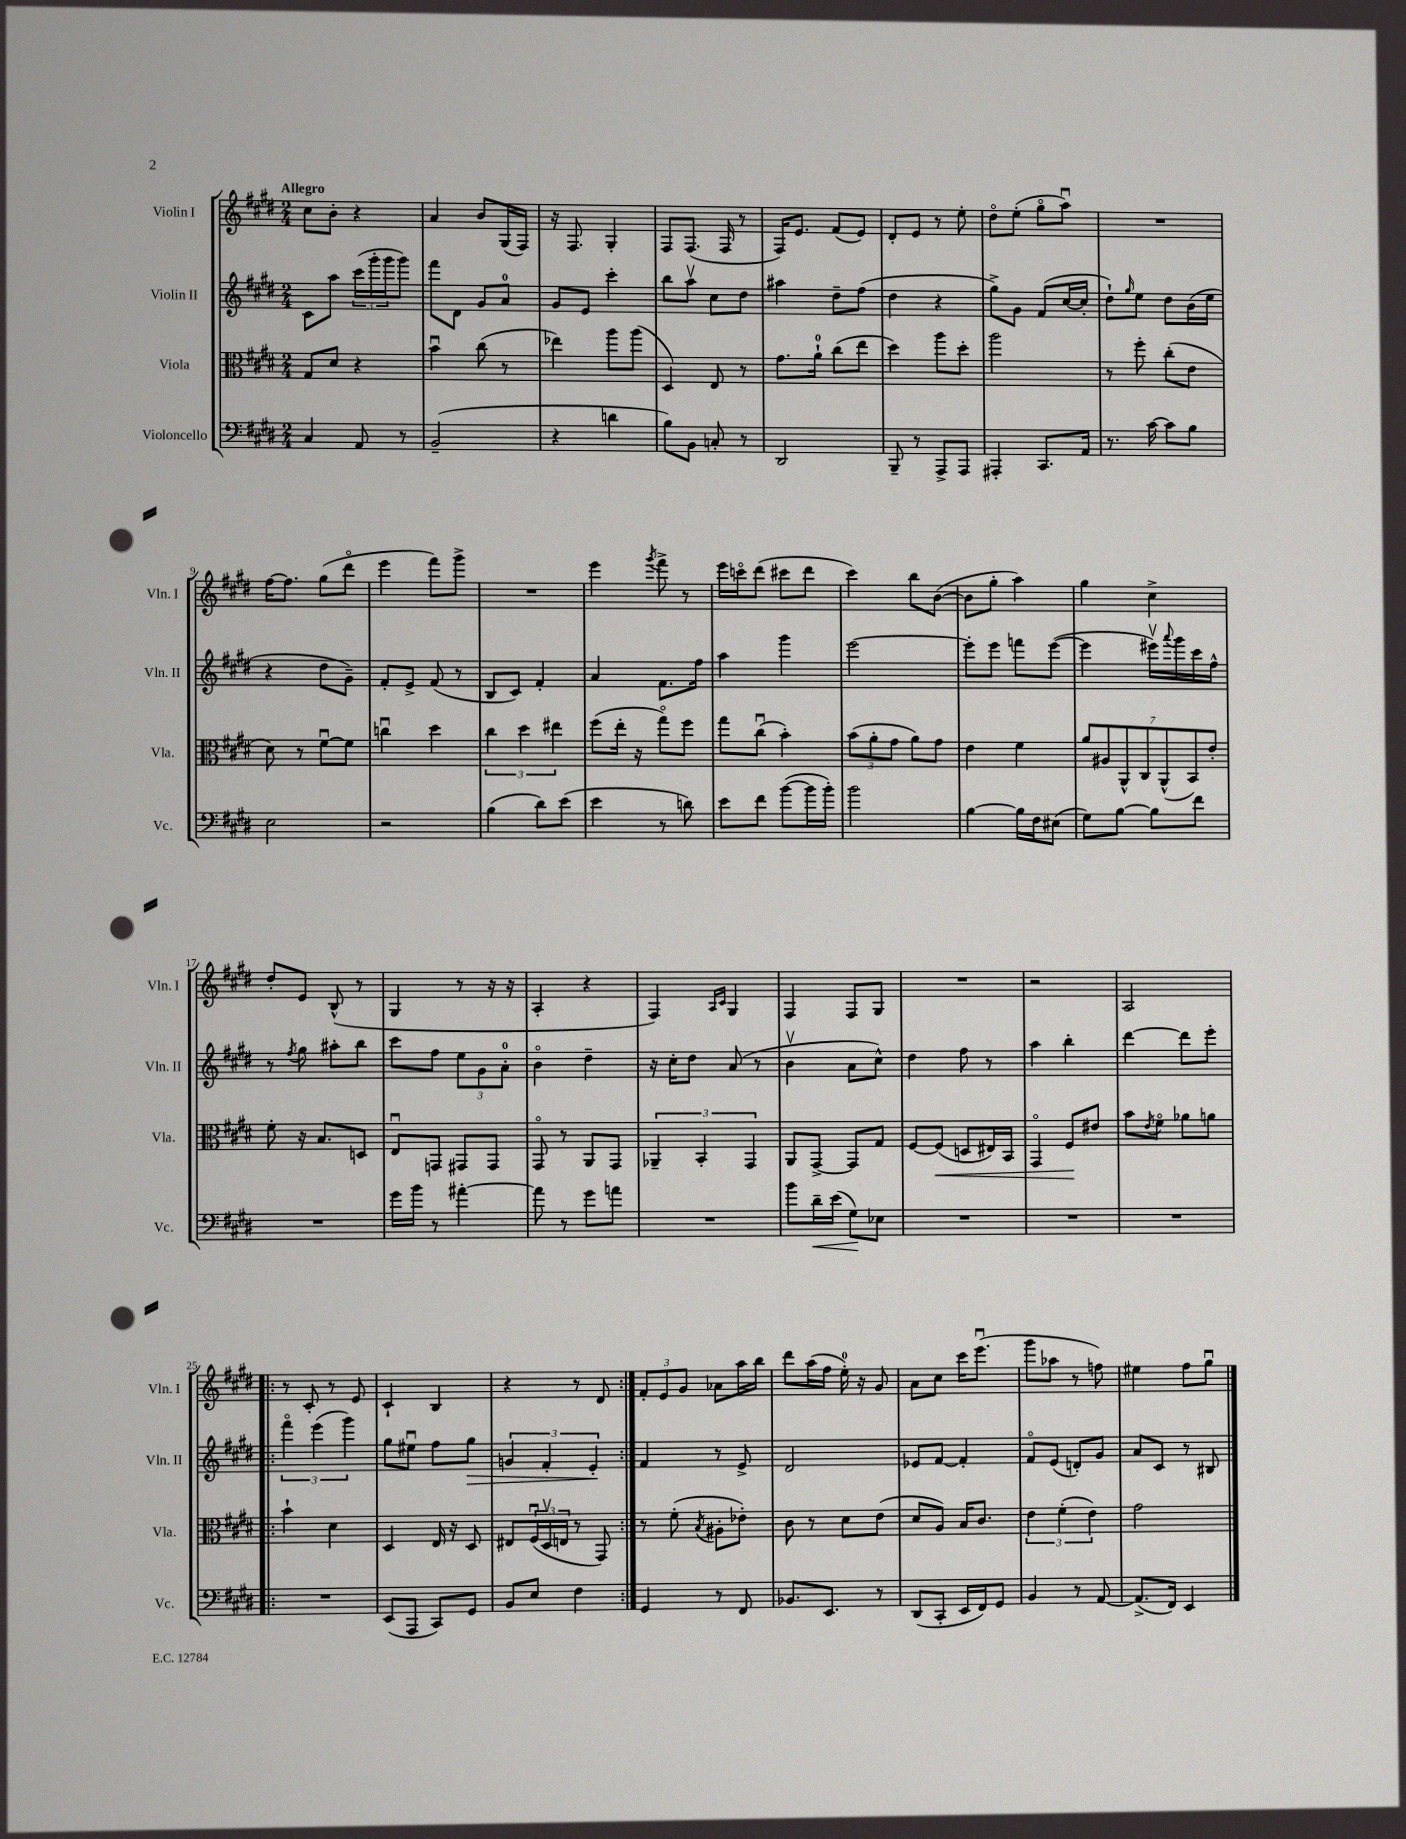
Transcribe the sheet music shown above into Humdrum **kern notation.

**kern	**dynam	**kern	**dynam	**kern	**dynam	**kern
*part4	*part4	*part3	*part3	*part2	*part2	*part1
*staff4	*staff4	*staff3	*staff3	*staff2	*staff2	*staff1
*I"Violoncello	*	*I"Viola	*	*I"Violin II	*	*I"Violin I
*I'Vc.	*	*I'Vla.	*	*I'Vln. II	*	*I'Vln. I
*clefF4	*	*clefC3	*	*clefG2	*	*clefG2
*k[f#c#g#d#]	*	*k[f#c#g#d#]	*	*k[f#c#g#d#]	*	*k[f#c#g#d#]
*M2/4	*	*M2/4	*	*M2/4	*	*M2/4
=1	=1	=1	=1	=1	=1	=1
!	!	!	!	!	!	!LO:TX:a:B:t=Allegro
4C#/	.	8G#/L	.	8c#\L	.	8cc#\L
.	.	8d#/J	.	8aa\J	.	8b'\J
8AA/	.	4r	.	(24ccc#\LL	.	4r
.	.	.	.	24ggg#'\	.	.
.	.	.	.	24ggg#\J	.	.
8r	.	.	.	8ggg#\J)	.	.
=2	=2	=2	=2	=2	=2	=2
(2BB~/	.	4bu\	.	8fff#\L	.	4a/
.	.	.	.	8d#\J	.	.
.	.	(8cc#\	.	8g#/L	.	8b/L
.	.	8r	.	8a/J	.	(16G#/L
.	.	.	.	.	.	16F#/JJ)
=3	=3	=3	=3	=3	=3	=3
4r	.	4ee-X\)	.	8g#/L	.	16r
.	.	.	.	.	.	8.F#/
.	.	.	.	8e/J	.	.
4dn\	.	8aa\L	.	4ccc#'\	.	4G#'/
.	.	(8aa\J	.	.	.	.
=4	=4	=4	=4	=4	=4	=4
8B\L)	.	4D#/)	.	8bb\L	.	8F#/L
8BB\J	.	.	.	8aav\J	.	(8.F#/J
8Cn'/	.	8E/	.	8cc#\L	.	.
.	.	.	.	.	.	16F#/
8r	.	8r	.	8dd#\J	.	8r
=5	=5	=5	=5	=5	=5	=5
2DD#/	.	8.g#\L	.	4aa#X\	.	16F#/KL)
.	.	.	.	.	.	8.e/J
.	.	16a`\Jk	.	.	.	.
.	.	(8cc#\L	.	8dd#~\L	.	(8f#/L
.	.	8ee\J	.	(8ff#\J	.	8e/J)
=6	=6	=6	=6	=6	=6	=6
8BBB~/	.	4dd#\)	.	4dd#\	.	8d#'/L
8r	.	.	.	.	.	8e/J
8AAA^/L	.	8aa\L	.	4r	.	8r
8AAA/J	.	8dd#'\J	.	.	.	8ee'\
=7	=7	=7	=7	=7	=7	=7
4AAA#X'/	.	2aa\	.	8gg#^\L)	.	8dd#\L
.	.	.	.	8g#\J	.	(8ee'\J
8.CC#/L	.	.	.	(8f#/L	.	8gg#\L
.	.	.	.	[16cc#/L	.	8aau\J)
16AA/Jk	.	.	.	16cc#'/JJ]	.	.
=8	=8	=8	=8	=8	=8	=8
8.r	.	8r	.	8dd#`\L)	.	2r
.	.	.	.	16qqgg#/	.	.
.	.	8ff#'\	.	8ee\J	.	.
[16c#\	.	.	.	.	.	.
8c#\L]	.	(8cc#'\L	.	8dd#\L	.	.
8B\J	.	8e\J	.	(16b\L	.	.
.	.	.	.	16ee\JJ	.	.
!!LO:LB:g=z
=9	=9	=9	=9	=9	=9	=9
2E\	.	8d#\)	.	4r	.	[16ff#\KL
.	.	.	.	.	.	8.ff#\J]
.	.	8r	.	.	.	.
.	.	[8f#u\L	.	8dd#\L	.	(8gg#\L
.	.	8f#\J]	.	8g#~\J)	.	8ddd#\J
=10	=10	=10	=10	=10	=10	=10
2r	.	4ccnu\	.	8f#'/L	.	4eee\
.	.	.	.	8e^/J	.	.
.	.	4dd#\	.	(8f#/	.	8fff#\L)
.	.	.	.	8r	.	8ggg#^\J
=11	=11	=11	=11	=11	=11	=11
(4B\	.	6cc#\	.	8B/L	.	2r
.	.	.	.	8c#/J)	.	.
.	.	6dd#\	.	.	.	.
8d#\L)	.	.	.	4f#'/	.	.
.	.	6ee#X\	.	.	.	.
(8e\J	.	.	.	.	.	.
=12	=12	=12	=12	=12	=12	=12
4e\	.	(8ff#\L	.	4a/	.	4eee\
.	.	16ee'\Jk	.	.	.	.
.	.	16r	.	.	.	.
.	.	.	.	.	.	8qggg#/
8r	.	8gg#\L)	.	8.f#\L	.	8fff#^\
8dn\)	.	8ff#\J	.	.	.	8r
.	.	.	.	16ff#\Jk	.	.
=13	=13	=13	=13	=13	=13	=13
8e\L	.	8gg#\L	.	4aa\	.	16eee\LL
.	.	.	.	.	.	16cccn\J
8f#\J	.	(8cc#u\J	.	.	.	(8ddd#\J
([8b\L	.	4b'\)	.	4ggg#\	.	8ccc#X\L
16b\L]	.	.	.	.	.	8ddd#\J
16b'\JJ)	.	.	.	.	.	.
=14	=14	=14	=14	=14	=14	=14
2b\	.	(12b\L	.	[2eee\	.	4ccc#\)
.	.	12a'\	.	.	.	.
.	.	12g#\J	.	.	.	.
.	.	8a\L)	.	.	.	8bb\L
.	.	8g#\J	.	.	.	([8b\J
=15	=15	=15	=15	=15	=15	=15
[4B\	.	4e\	.	8eee'\L]	.	8b\L]
.	.	.	.	8eee\J	.	8gg#'\J
16B\LL]	.	4f#\	.	8fffn\L	.	4aa\)
16F#\J	.	.	.	.	.	.
(8E#X\J	.	.	.	([8eee\J	.	.
=16	=16	=16	=16	=16	=16	=16
8G#\L)	.	14a/L	.	4eee\]	.	4gg#\
.	.	14A#X/	.	.	.	.
[8B\J	.	.	.	.	.	.
.	.	14AA^^/	.	.	.	.
.	.	14C#/	.	.	.	.
8B\L]	.	.	.	16eee#Xv\LL)	.	4cc#^\
.	.	(14AA^^/	.	.	.	.
.	.	.	.	8qqaaa/	.	.
.	.	.	.	16ggg#\	.	.
.	.	14BB/)	.	.	.	.
8f#\J	.	.	.	16ccc#\	.	.
.	.	14e'/J	.	.	.	.
.	.	.	.	16ff#^^\JJ	.	.
!!LO:LB:g=z
=17	=17	=17	=17	=17	=17	=17
2r	.	8f#'\	.	8r	.	8dd#'/L
.	.	.	.	8qff#/	.	.
.	.	16r	.	8gg#\	.	8e/J
.	.	8.B/L	.	.	.	.
.	.	.	.	8aa#X'\L	.	(8B^^/
.	.	8Dn/J	.	8bb\J	.	8r
=18	=18	=18	=18	=18	=18	=18
16g#\LL	.	8Eu/L	.	8ccc#\L	.	4G#/
16b\JJ	.	.	.	.	.	.
8r	.	8GGn/J	.	8ff#\J	.	.
[4a#X'\	.	8GG#X/L	.	12ee\L	.	8r
.	.	.	.	12g#\	.	.
.	.	8GG#/J	.	.	.	16r
.	.	.	.	12a'\J	.	.
.	.	.	.	.	.	16r
=19	=19	=19	=19	=19	=19	=19
8a#\]	.	8GG#/	.	4b\	.	4A'/
8r	.	8r	.	.	.	.
8g#\L	.	8AA/L	.	4dd#~\	.	4r
8an\J	.	8GG#/J	.	.	.	.
=20	=20	=20	=20	=20	=20	=20
2r	.	6AA-X~/	.	16r	.	4F#/)
.	.	.	.	16cc#'\KL	.	.
.	.	.	.	8dd#\J	.	.
.	.	6BB'/	.	.	.	.
.	.	.	.	.	.	16qqA/LL
.	.	.	.	.	.	16qqc#/JJ
.	.	.	.	(8a/	.	4G#/
.	.	6GG#/	.	.	.	.
.	.	.	.	8r	.	.
=21	=21	=21	=21	=21	=21	=21
8b\L	.	8AA/L	.	4bv\	.	4F#/
!	!LO:HP:b	!	!	!	!	!
16d#~\L	<	[8GG#^/J	.	.	.	.
(16e\JJ	.	.	.	.	.	.
8G#\L)	.	8GG#/L]	.	8a\L	.	8F#/L
8E-X\J	[	8G#/J	.	8cc#^^\J)	.	8G#/J
=22	=22	=22	=22	=22	=22	=22
2r	.	[8F#/L	.	4dd#\	.	2r
!	!	!	!LO:HP:b	!	!	!
.	.	(8F#/J]	<	.	.	.
.	.	8Dn/L	.	8ff#\	.	.
.	.	16E#X/L)	.	8r	.	.
.	.	16BB/JJ	.	.	.	.
=23	=23	=23	=23	=23	=23	=23
2r	.	4GG#/	.	4aa\	.	2r
.	.	8F#/L	.	4bb'\	.	.
.	.	8e#X/J	[	.	.	.
=24	=24	=24	=24	=24	=24	=24
2r	.	8b\L	.	[4ddd#\	.	2A/
.	.	8qe/	.	.	.	.
.	.	8f#\J	.	.	.	.
.	.	8a-X\L	.	8ddd#\L]	.	.
.	.	8an\J	.	8eee'\J	.	.
!!LO:LB:g=z
=25!|:	=25!|:	=25!|:	=25!|:	=25!|:	=25!|:	=25!|:
2r	.	4b`\	.	6fff#\	.	8r
.	.	.	.	.	.	8c#'/
.	.	.	.	(6eee\	.	.
.	.	4d#\	.	.	.	8r
.	.	.	.	6ggg#\)	.	.
.	.	.	.	.	.	8e/
=26	=26	=26	=26	=26	=26	=26
(8EE/L	.	4D#/	.	8gg#\L	.	4c#`/
8AAA/J	.	.	.	8ee#Xu\J	.	.
8CC#/L)	.	16E/	.	8ff#\L	.	4B/
.	.	16r	.	.	.	.
!	!	!	!	!	!LO:HP:b	!
8GG#/J	.	8D#/	.	8gg#\J	>	.
=27	=27	=27	=27	=27	=27	=27
8BB/L	.	8E#X/L	.	6gn/	.	4r
8E/J	.	(24F#u/L	.	.	.	.
.	.	24D#v/	.	6f#'/	.	.
.	.	24En/JJ	.	.	.	.
4F#\	.	8r	.	.	.	8r
.	.	.	.	6e'/	.	.
.	.	8GG#/)	.	.	.	8d#/
.	.	.	.	.	]	.
=28:|!	=28:|!	=28:|!	=28:|!	=28:|!	=28:|!	=28:|!
4GG#/	.	8r	.	4f#/	.	12f#'/L
.	.	.	.	.	.	12e/
.	.	(8f#'\	.	.	.	.
.	.	.	.	.	.	12g#/J
.	.	8qB/	.	.	.	.
8r	.	8A#X'\L	.	8r	.	8a-X\L
8FF#/	.	8e-X'\J)	.	8e^/	.	16aa\L
.	.	.	.	.	.	16bb\JJ
=29	=29	=29	=29	=29	=29	=29
8.BB-X/L	.	8c#\	.	2d#/	.	8ddd#\L
.	.	8r	.	.	.	(16aa\L
8.EE/J	.	.	.	.	.	16ff#\JJ
.	.	8d#\L	.	.	.	16ee'\)
.	.	.	.	.	.	16r
8r	.	(8e\J	.	.	.	8g#/
=30	=30	=30	=30	=30	=30	=30
(8DD#/L	.	8d#/L	.	8e-X/L	.	8a\L
8CC#'/J	.	8A/J)	.	[8f#/J	.	8cc#\J
16EE/LL	.	16B/KL	.	4f#'/]	.	16ccc#\KL
16FF#/J)	.	8.c#/J	.	.	.	(8.eeeu\J
8GG#/J	.	.	.	.	.	.
=31	=31	=31	=31	=31	=31	=31
4BB/	.	6e\	.	8f#/L	.	8ggg#\L
.	.	.	.	(8e/J	.	8aa-X\J
.	.	(6f#'\	.	.	.	.
8r	.	.	.	8dn'/L)	.	8r
.	.	6e\)	.	.	.	.
[8AA/	.	.	.	8g#/J	.	8ffn\)
=32	=32	=32	=32	=32	=32	=32
(8.AA^/L]	.	2g#\	.	8a/L	.	4ee#X\
.	.	.	.	8c#/J	.	.
16FF#/Jk)	.	.	.	.	.	.
4EE/	.	.	.	8r	.	8ff#\L
.	.	.	.	8B#X/	.	8gg#u\J
==	==	==	==	==	==	==
*-	*-	*-	*-	*-	*-	*-
